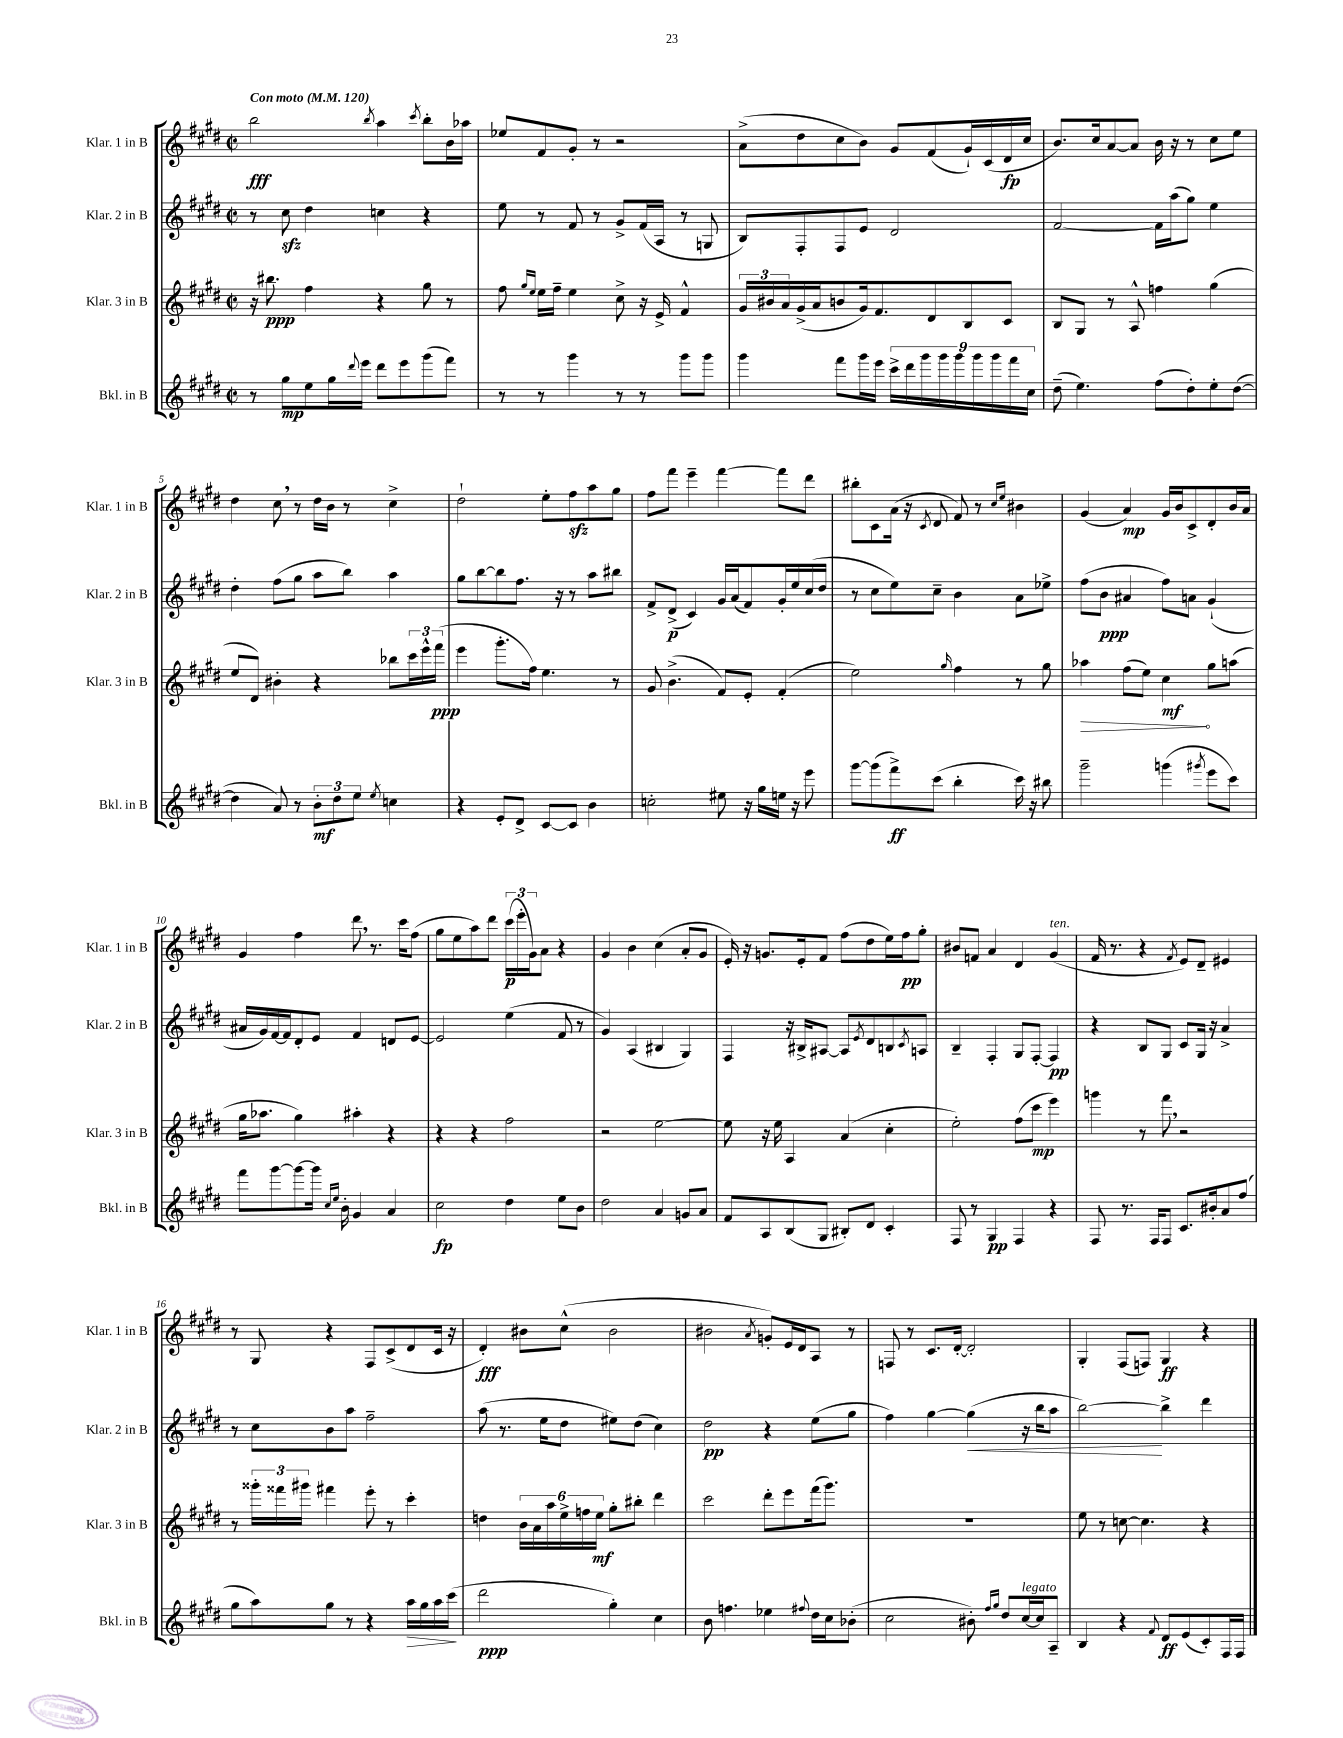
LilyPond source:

<<
\new StaffGroup <<
\new Staff = "s0" \with { instrumentName = "Klar. 1 in B" shortInstrumentName = "Klar. 1 in B" } {
    \clef treble \key e \major \defaultTimeSignature \time 2/2 \tempo "Con moto" 4 = 120
    b''2\fff \acciaccatura { b''8 } a''4 \acciaccatura { cis'''8 } b''8-. b'16 aes''16 |
    ees''8 fis'8 gis'8-. r8 r2 |
    a'8->( dis''8 cis''8 b'8) gis'8 fis'8( gis'16-!) cis'16( dis'16\fp cis''16 |
    b'8.) cis''16 a'8~ a'8 b'16 r16 r8 cis''8 e''8 |
    dis''4 cis''8 \breathe r8 dis''16 b'16 r8 cis''4-> |
    dis''2-! e''8-. fis''8\sfz a''8 gis''8 |
    fis''8 fis'''8 e'''4-- fis'''4~ fis'''8 dis'''8 |
    bis''8-. cis'8 a'16( r16 \acciaccatura { cis'8 } dis'8 fis'8) r8 \grace { cis''16 e''16 } bis'4 |
    gis'4( a'4\mp) gis'16 b'16 cis'8-> dis'8-. b'16 a'16 |
    gis'4 fis''4 dis'''8 \breathe r8. cis'''16 fis''8( |
    gis''8 e''8 a''8) dis'''8 \tuplet 3/2 { cis'''16\p( e'''16-. gis'16) } a'8 r4 |
    gis'4 b'4 cis''4( a'8-. gis'8 |
    e'16-.) r16 g'8. e'16-. fis'8 fis''8( dis''8 e''16) fis''16\pp gis''8-. |
    bis'8 f'8 a'4 dis'4 gis'4^\markup { \italic "ten." }( |
    fis'16 r8. r4 \acciaccatura { fis'8 } e'8) dis'8-- eis'4 |
    r8 gis8 r4 fis8 cis'8->( dis'8 cis'16 r16 |
    dis'4-.\fff) bis'8 cis''8-^( bis'2 |
    bis'2 \acciaccatura { a'8 } g'8-.) e'16 dis'16 a8 r8 |
    f8 r8 cis'8. dis'16~-. dis'2-. |
    gis4-. fis8( f8) gis4\ff r4 \bar "|." |
}
\new Staff = "s1" \with { instrumentName = "Klar. 2 in B" shortInstrumentName = "Klar. 2 in B" } {
    \clef treble \key e \major \defaultTimeSignature \time 2/2
    r8 cis''8\sfz dis''4 c''4 r4 |
    e''8 r8 fis'8 r8 gis'8-> fis'16( a16 r8 g8 |
    b8) fis8-. fis8 e'8 dis'2 |
    fis'2~ fis'16 a''16( gis''8) e''4 |
    dis''4-. fis''8( gis''8 a''8 b''8) a''4 |
    gis''8 b''8~ b''8 fis''8. r16 r8 a''8 bis''8 |
    fis'8-> dis'8->\p( cis'4) gis'16 a'16( fis'8) gis'16-. e''16 cis''16( dis''16 |
    r8 cis''8 e''8) cis''8-- b'4 a'8 ees''8-> |
    fis''8( b'8\ppp ais'4 fis''8) a'8 gis'4-!( |
    ais'16 gis'16) fis'16~ fis'16 dis'8-. e'8 fis'4 d'8 e'8~ |
    e'2 e''4( fis'8 r8 |
    gis'4) a4( bis4 gis4) |
    fis4 r16 bis16-> ais8~ ais8 \acciaccatura { e'8 } dis'8 b8 \acciaccatura { cis'8 } a8 |
    b4-- fis4-. gis8 fis8~-. fis4\pp |
    r4 b8 gis8 cis'8 gis16 r16 a'4-> |
    r8 cis''8 b'8 a''8 fis''2-- |
    a''8( r8. e''16 dis''8 eis''8) dis''8( cis''4) |
    dis''2\pp r4 e''8( gis''8 |
    fis''4) gis''4~ gis''4\<( r16 b''16 a''8 |
    b''2~\!) b''4-> dis'''4 \bar "|." |
}
\new Staff = "s2" \with { instrumentName = "Klar. 3 in B" shortInstrumentName = "Klar. 3 in B" } {
    \clef treble \key e \major \defaultTimeSignature \time 2/2
    r16 bis''8.\ppp fis''4 r4 gis''8 r8 |
    fis''8 \grace { gis''16 e''16 } e''16 fis''16-- e''4 cis''8-> r16 e'16-> fis'4-^ |
    \tuplet 3/2 { gis'16 bis'16 a'16 } gis'16->( a'16 b'8 gis'16) fis'8. dis'8 b8 cis'8 |
    b8 gis8 r8 a8-^ f''4 gis''4( |
    e''8 dis'8) bis'4-. r4 bes''8 \tuplet 3/2 { cis'''16 e'''16-^ fis'''16\ppp( } |
    e'''4 gis'''8.-. fis''16) e''4. r8 |
    gis'8 b'4.->( fis'8) e'8-. fis'4-.( |
    e''2) \grace { gis''16 } fis''4 r8 gis''8 |
    \once \override Hairpin.circled-tip = ##t aes''4\> fis''8( e''8) cis''4\mf\! gis''8 a''8( |
    gis''16 aes''8. gis''4) ais''4-. r4 |
    r4 r4 fis''2 |
    r2 e''2~ |
    e''8 r16 e''16 a4 a'4( cis''4-. |
    e''2-.) fis''8( cis'''8\mp e'''4) |
    g'''4 r8 fis'''8 \breathe r2 |
    r8 \tuplet 3/2 { gisis'''16-. fisis'''16 gis'''16 } fis'''4 e'''8-. r8 cis'''4-. |
    d''4 \tuplet 6/4 { b'16 a'16 a''16 e''16-> f''16 e''16\mf } gis''8-. bis''8-. dis'''4 |
    cis'''2 dis'''8-. e'''8 fis'''16( gis'''8.) |
    R1 |
    e''8 r8 c''8~ c''4. r4 \bar "|." |
}
\new Staff = "s3" \with { instrumentName = "Bkl. in B" shortInstrumentName = "Bkl. in B" } {
    \clef treble \key e \major \defaultTimeSignature \time 2/2
    r8 gis''8\mp e''8 gis''16 \appoggiatura { dis'''8 } e'''16 dis'''8 e'''8 gis'''8( fis'''8) |
    r8 r8 gis'''4 r8 r8 gis'''8 gis'''8 |
    gis'''4 fis'''8 gis'''16 e'''16 \tuplet 9/8 { cis'''16-> dis'''16 gis'''16 gis'''16 gis'''16 gis'''16 gis'''16 fis'''16 cis''16 } |
    dis''8--( e''4.) fis''8( dis''8-.) e''8-. dis''8~( |
    dis''4 a'8) r8 \tuplet 3/2 { b'8-.\mf dis''8 e''8 } \acciaccatura { e''8 } c''4 |
    r4 e'8-. dis'8-> cis'8~ cis'8 b'4 |
    c''2-. eis''8 r16 gis''16 e''16 r16 e'''8 |
    gis'''8~ gis'''8( fis'''8->\ff) cis'''8( b''4-. cis'''16) r16 bis''8 |
    gis'''2-- g'''4( \acciaccatura { gis'''8 } e'''8 cis'''8) |
    fis'''8 gis'''8~ gis'''8~ gis'''16 \grace { cis''16 e''16 } b'16-. gis'4 a'4 |
    cis''2\fp dis''4 e''8 b'8 |
    dis''2 a'4 g'8 a'8 |
    fis'8 a8 b8( gis8 bis8-.) dis'8 cis'4-. |
    fis8 r8 gis4\pp fis4 r4 |
    fis8 r8. fis16 fis8 cis'8. bis'16-. a'8 fis''8( |
    gis''8 a''8) gis''8 r8 r4 a''16\> gis''16 a''16 cis'''16\!( |
    dis'''2\ppp gis''4-.) cis''4 |
    b'8 f''4. ees''4 \appoggiatura { fis''8 } dis''16 cis''16 bes'8-.( |
    cis''2 bis'8-.) \grace { fis''16 gis''16 } dis''8 cis''16~^\markup { \italic "legato" } cis''16 a8-- |
    b4 r4 \appoggiatura { fis'8 } dis'8\ff e'8( cis'8-.) fis16 fis16 \bar "|." |
}
>>
>>
